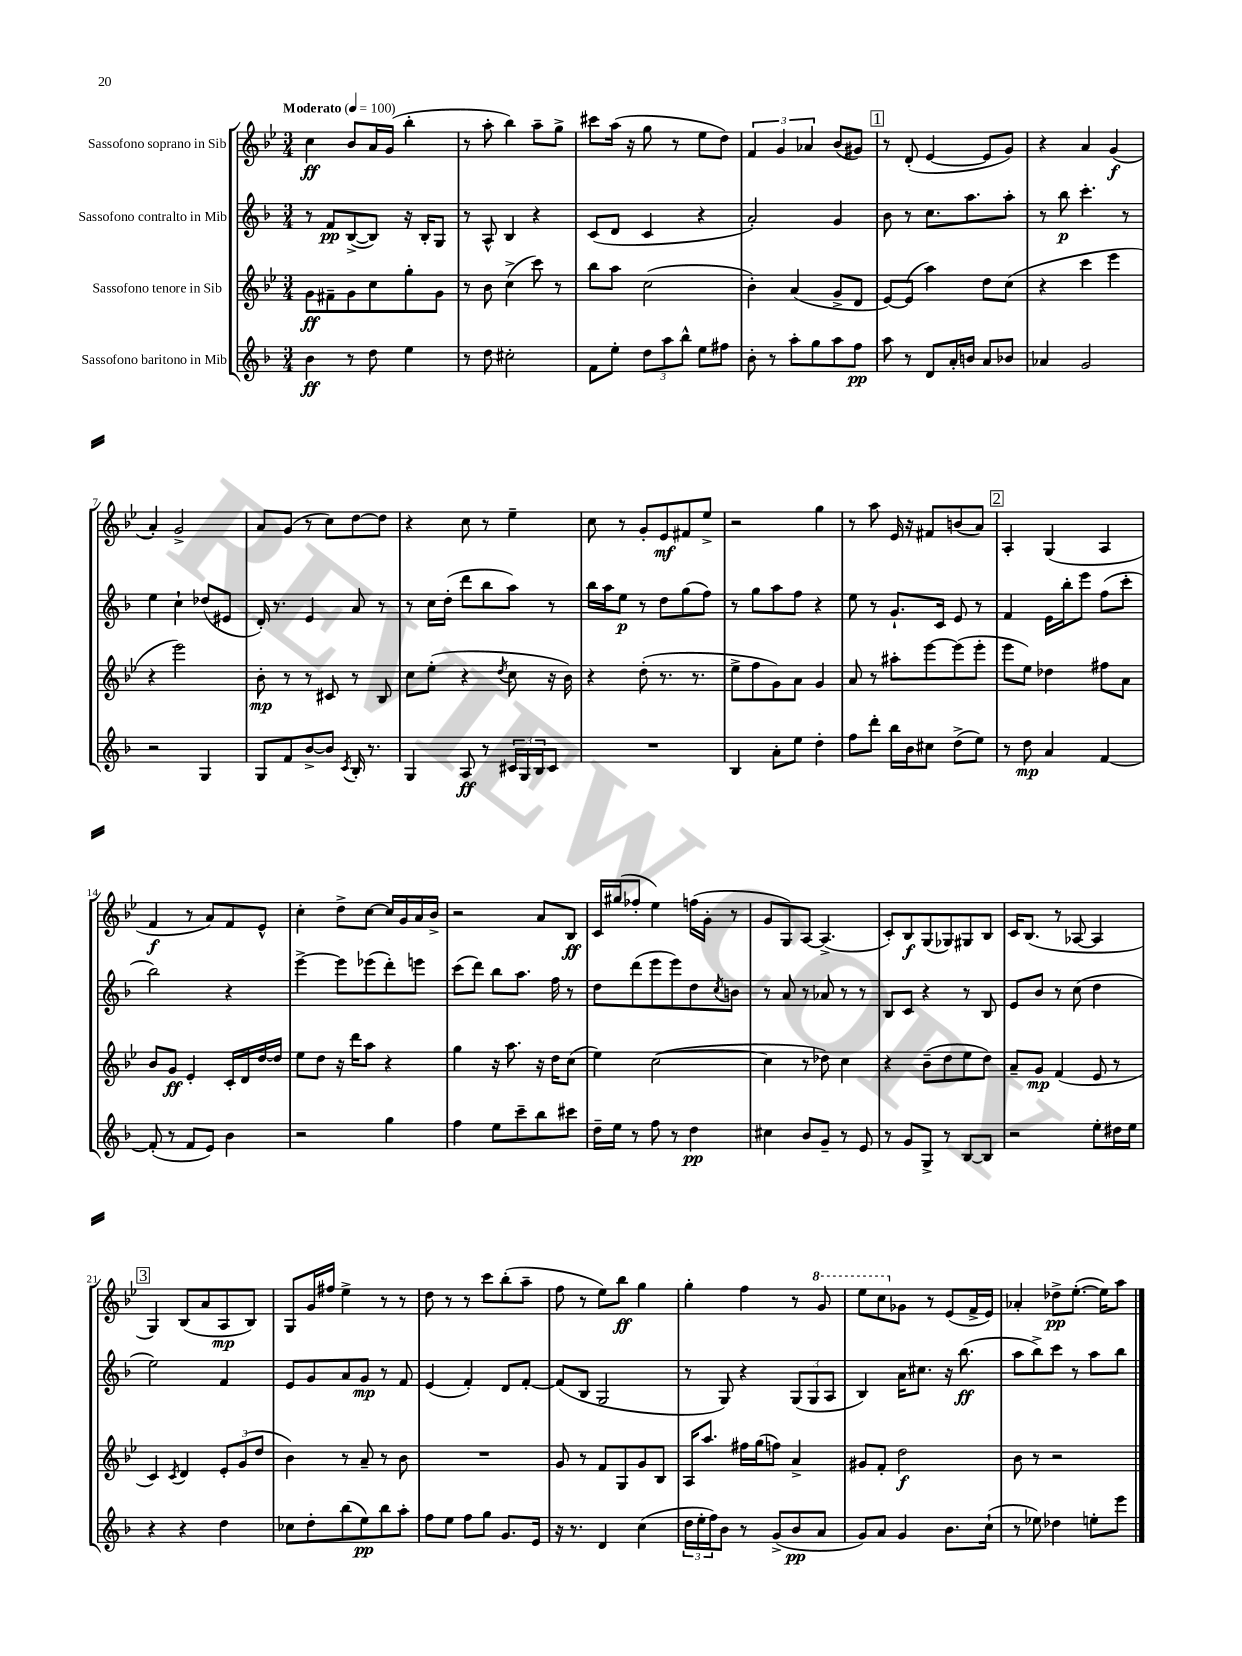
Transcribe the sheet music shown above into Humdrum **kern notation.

**kern	**kern	**kern	**kern
*staff4	*staff3	*staff2	*staff1
*clefG2	*clefG2	*clefG2	*clefG2
*k[b-]	*k[b-e-]	*k[b-]	*k[b-e-]
*M3/4	*M3/4	*M3/4	*M3/4
*MM100	*MM100	*MM100	*MM100
4b-	8g	8r	4cc
.	8f#~	8f	.
8r	8g	([8B-^	8b-
8dd	8cc	8B-])	16a
.	.	.	(16g
4ee	8gg'	16r	4bb-'
.	.	16B-'	.
.	8g	8G	.
=	=	=	=
8r	8r	8r	8r
8dd	8b-	8A^^	8aa'
2cc#'	(4cc^	4B-	4bb-)
.	8ccc)	4r	8aa~
.	8r	.	8gg^
=	=	=	=
8f	8bb-	(8c	8ccc#
8ee'	8aa	8d	(16aa
.	.	.	16r
12dd	(2cc	4c	8gg
12aa	.	.	.
.	.	.	8r
12bb-^^	.	.	.
8ee	.	4r	8ee-
8ff#	.	.	8dd)
=	=	=	=
8b-'	4b-')	2a')	6f
8r	.	.	.
.	.	.	6g
8aa'	(4a	.	.
.	.	.	6a-
8gg	.	.	.
8aa	8g^	4g	(8b-
8ff	8d	.	8g#)
=	=	=	=
8aa	[8e-)	8b-	8r
8r	(8e-]	8r	(8d'
8d	4aa)	8.cc	[4e-
16a'	.	.	.
16b	.	8.aa	.
8a	8dd	.	8e-]
8b-	(8cc	8aa'	8g)
=	=	=	=
4a-	4r	8r	4r
.	.	8bb-	.
2g	4ccc	4.ccc'	4a
.	4eee-	.	(4g
.	.	8r	.
=	=	=	=
2r	4r	4ee	4a')
.	2eee-)	4cc`	2g^
4G	.	(8dd-	.
.	.	8e#	.
=	=	=	=
8G	8b-'	16d')	8a
.	.	8.r	.
8f	8r	.	(8g
[8b-^	8r	4e	8r
8b-]	8c#	.	8cc)
8qc	.	.	.
16B-'	8r	8a	[8dd
8.r	.	.	.
.	8B-	8r	8dd]
=	=	=	=
4G	8cc	8r	4r
.	(8ee-'	16cc	.
.	.	(16dd'	.
8A	4r	8ddd	8cc
8r	.	8bb-	8r
.	8qdd	.	.
24c#	8cc	8aa)	4ee-~
24G	.	.	.
24B-	.	.	.
8c#	16r	8r	.
.	16b-)	.	.
=	=	=	=
2.r	4r	16bb-	8cc
.	.	16aa	.
.	.	8ee	8r
.	(8dd'	8r	8g'
.	8.r	8dd	8e-
.	.	(8gg	8f#
.	8.r	.	.
.	.	8ff)	8ee-^
=	=	=	=
4B-	8ee-^	8r	2r
.	8ff	8gg	.
8a'	8g)	8aa	.
8ee	8a	8ff	.
4dd'	4g	4r	4gg
=	=	=	=
8ff	8a	8ee	8r
8ddd'	8r	8r	8aa
16bb-	8aa#'	8.g`	16e-
16b-	.	.	16r
8cc#	[8eee-	.	8f#
.	.	16c	.
(8dd^	(8eee-]	8e	(8b
8ee)	8eee-'	8r	8a)
=	=	=	=
8r	8eee-	4f	4A'
8dd	8ee-)	.	.
4a	4dd-	16e	(4G
.	.	16bb-'	.
.	.	8eee	.
[4f	8ff#	(8ff	4A
.	8a	8ccc'	.
=	=	=	=
(8f']	8b-	2bb-)	4f
8r	8g	.	.
8f	4e-'	.	8r
8e)	.	.	8a)
4b-	16c'	4r	8f
.	16d	.	.
.	[16dd	.	8e-^^
.	16dd]	.	.
=	=	=	=
2r	8ee-	[4eee^	4cc'
.	8dd	.	.
.	16r	8eee]	8dd^
.	16ddd	.	.
.	8aa	(8eee-	[8cc
4gg	4r	8ddd')	16cc]
.	.	.	16g
.	.	8eee	16a
.	.	.	16b-^
=	=	=	=
4ff	4gg	(8ccc	2r
.	.	8ddd)	.
8ee	16r	8bb-	.
.	8.aa	.	.
8ccc~	.	8.aa	.
8bb-	16r	.	8a
.	16dd	16ff	.
8ccc#	(8cc	8r	8B-
=	=	=	=
16dd~	4ee-)	8dd	16c
16ee	.	.	(16gg#
8r	.	(8ddd	8ff-'
8ff	([2cc	8eee	4ee-)
8r	.	8eee)	.
4dd	.	8dd	(16ff
.	.	.	16g'
.	.	8qcc	.
.	.	8b	8r
=	=	=	=
4cc#	4cc]	8r	8g
.	.	8a	8G)
8b-	8r	8r	[8A
8g~	8dd-)	8a-	(4.A^]
8r	4cc	8r	.
8e	.	8r	.
=	=	=	=
8r	4r	8B-	8c')
8g	.	8c	8B-
8G^	(8b-~	4r	(8G
8r	8dd	.	8G-)
[8B-	8ee-	8r	8G#
8B-]	8dd)	8B-	8B-
=	=	=	=
2r	8a~	8e	16c
.	.	.	(8.B-
.	8g	8b-	.
.	(4f	8r	8r
.	.	(8cc	[8A-
8ee'	8e-	4dd	4A-]
16dd#	8r	.	.
16ee	.	.	.
=	=	=	=
4r	4c)	2ee)	4G)
.	8qc	.	.
4r	4d	.	(8B-
.	.	.	8a
4dd	12e-'	4f	8A
.	(12g	.	.
.	.	.	8B-)
.	12dd	.	.
=	=	=	=
8cc-	4b-)	8e	8G
8dd'	.	8g	16g
.	.	.	16ff#
(8bb-	8r	8a	4ee-^
8ee)	8a~	8g	.
8bb-	8r	8r	8r
8aa'	8b-	8f	8r
=	=	=	=
8ff	2.r	(4e	8dd
8ee	.	.	8r
8ff	.	4f')	8r
8gg	.	.	8ccc
8.g	.	8d	(8bb-'
.	.	[8f'	8aa~
16e	.	.	.
=	=	=	=
16r	8g	(8f]	8ff
8.r	.	.	.
.	8r	8B-	8r
4d	8f	2G	8ee-)
.	8G	.	8bb-
(4cc	8g	.	4gg
.	8B-	.	.
=	=	=	=
24dd	16A	8r	4gg'
24ee'	.	.	.
.	8.aa	.	.
24ff)	.	.	.
8b-	.	8G)	.
8r	16ff#	4r	4ff
.	(16gg	.	.
(8g^	8ff)	.	.
8b-	4a^	(12G	8r
.	.	12G	.
8a	.	.	8gg
.	.	12A	.
=	=	=	=
8g)	8g#	4B-)	8eee-
8a	8f'	.	8ccc
4g	2dd	16a	8g-
.	.	8.cc#	.
.	.	.	8r
8.b-	.	16r	(8e-
.	.	(8.bb-	.
.	.	.	16f^
(16cc`	.	.	16e-)
=	=	=	=
8r	8b-	8aa	4a-'
8ee-)	8r	8bb-^)	.
4dd-	2r	8ccc	8dd-^
.	.	8r	([8.ee-'
8ee'	.	8aa	.
.	.	.	16ee-])
8eee	.	8bb-	8aa
==	==	==	==
*-	*-	*-	*-
